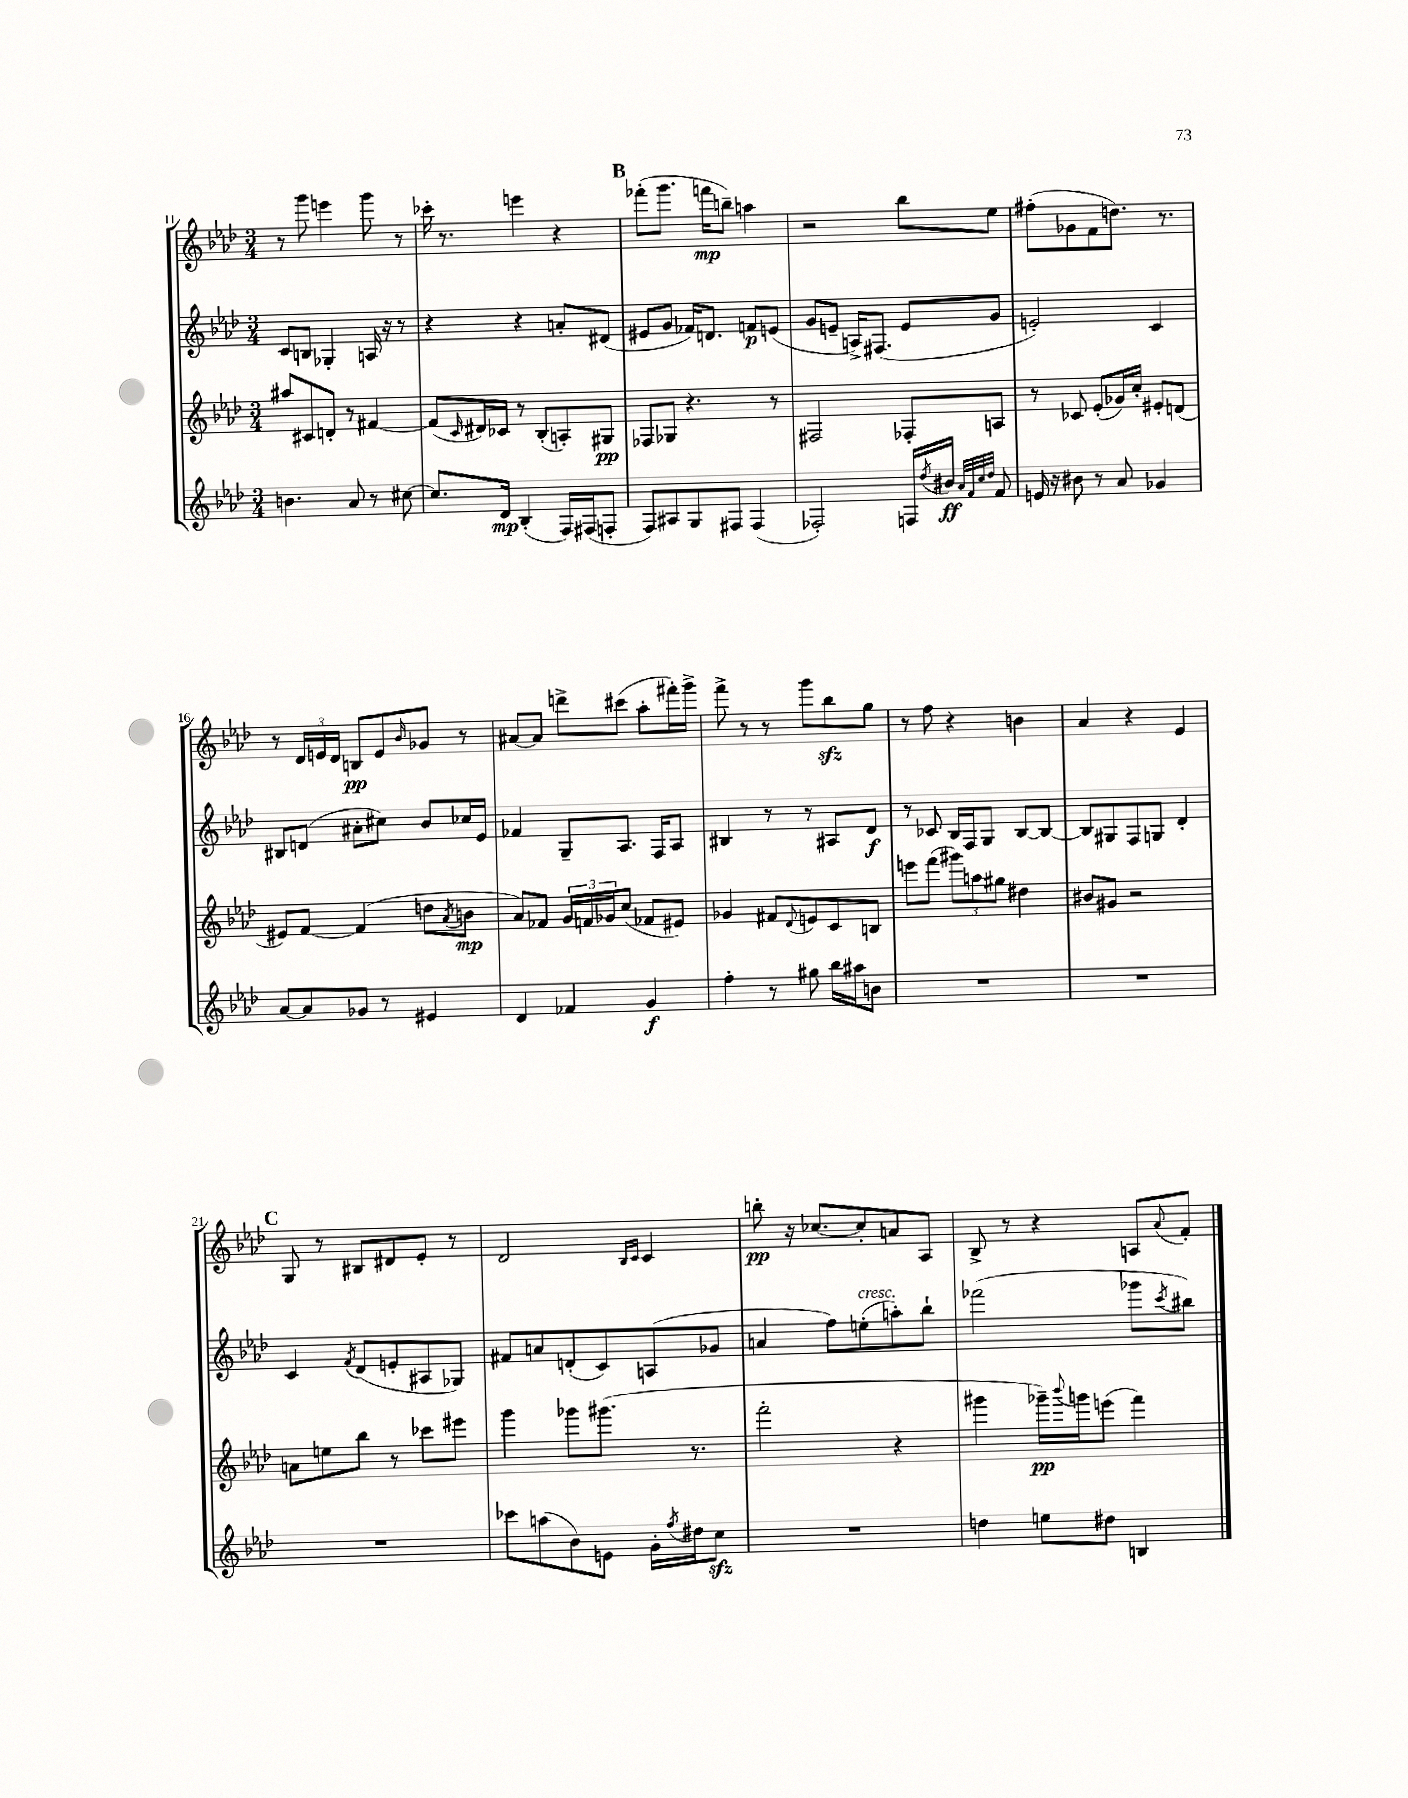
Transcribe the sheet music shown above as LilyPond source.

<<
\new StaffGroup <<
\new Staff = "s0" {
    \clef treble \key aes \major \numericTimeSignature \time 3/4
    r8 g'''8 e'''4 g'''8 r8 |
    ces'''16-. r8. e'''4 r4 |
    \mark \markup { \bold "B" } fes'''8-.( g'''8. f'''16\mp b''8--) a''4 |
    r2 bes''8 ees''8 |
    fis''8-.( ges'8 f'8 d''8.) r8. |
    r8 \tuplet 3/2 { des'16 e'16 des'16 } b8\pp e'8 \grace { bes'16 } ges'8 r8 |
    ais'8~ ais'8 d'''8-> cis'''8( aes''8-. fis'''16-.) g'''16-> |
    f'''8-> r8 r8 g'''8 bes''8\sfz g''8 |
    r8 f''8 r4 b'4 |
    aes'4 r4 ees'4 |
    \mark \markup { \bold "C" } g8 r8 bis8 dis'8 ees'8-. r8 |
    des'2 \grace { bes16 c'16 } c'4 |
    b''8-.\pp r16 ces''8.~ ces''8-. a'8 aes8 |
    bes8-> r8 r4 a8 \appoggiatura { aes'8 } f'8-. \bar "|." |
}
\new Staff = "s1" {
    \clef treble \key aes \major \numericTimeSignature \time 3/4
    c'8 b8 ges4-. a16 r16 r8 |
    r4 r4 a'8-. dis'8( |
    \mark \markup { \bold "B" } eis'8 g'8 fes'16) d'8. f'8\p e'8( |
    g'8 e'8-- a16->) fis8.( e'8 g'8 |
    e'2-.) c'4 |
    bis8 d'8( ais'8-. cis''8) bes'8 ces''16 ees'16 |
    fes'4 g8-- aes8. f16 aes8 |
    bis4 r8 r8 ais8 des'8\f |
    r8 ces'8 bes16 f16 g8 bes8~ bes8~ |
    bes8 gis8 f8 g8 des'4-. |
    \mark \markup { \bold "C" } c'4 \acciaccatura { f'8 } des'8( e'8-. ais8 ges8) |
    fis'8 a'8 d'8-.( c'8) a8( ges'8 |
    a'4 f''8) e''8-.^\markup { \italic "cresc." }( a''8-.) bes''8-! |
    fes'''2( ges'''8 \acciaccatura { c'''8 } bis''8) \bar "|." |
}
\new Staff = "s2" {
    \clef treble \key aes \major \numericTimeSignature \time 3/4
    ais''8 cis'8 d'8-. r8 fis'4~ |
    fis'8( \grace { c'16 } dis'16) ces'16 r8 bes8-.( a8-.) gis8\pp |
    \mark \markup { \bold "B" } fes8 ges8 r4. r8 |
    fis2 fes8-. a8 |
    r8 ces'8 ees'8-.( ges'16) c''16-. eis'8-. d'8( |
    eis'8) f'8~ f'4( d''8 \acciaccatura { aes'8 } b'8\mp |
    aes'8) fes'8 \tuplet 3/2 { g'16 f'16 ges'16 } c''8( fes'8 eis'8) |
    ges'4 fis'8 \appoggiatura { des'8 } e'8 c'8 b8 |
    e'''8 f'''8( \tuplet 3/2 { gis'''8) a''8 gis''8 } dis''4 |
    bis'8 gis'8 r2 |
    \mark \markup { \bold "C" } a'8 e''8 bes''8 r8 ces'''8 eis'''8 |
    g'''4 ges'''8 gis'''8.( r8. |
    f'''2-. r4 |
    gis'''4 ges'''16--\pp) \appoggiatura { bes'''8 } g'''16 e'''8( f'''4) \bar "|." |
}
\new Staff = "s3" {
    \clef treble \key aes \major \numericTimeSignature \time 3/4
    b'4. aes'8 r8 cis''8~ |
    cis''8. des'16\mp bes4-.( f16) fis16( f8-. |
    \mark \markup { \bold "B" } f8) ais8 g8 fis8 fis4( |
    fes2-.) f16 \acciaccatura { des''8 } bis'16\ff \grace { aes'32 f'32 c''32 des''32 } f'8 |
    e'16 r16 bis'8 r8 aes'8 ges'4 |
    aes'8~ aes'8 ges'8 r8 eis'4 |
    des'4 fes'4 g'4\f |
    f''4-. r8 gis''8 bes''16 ais''16 b'8 |
    R2. |
    R2. |
    \mark \markup { \bold "C" } R2. |
    ces'''8 a''8( bes'8) e'8 g'16-. \acciaccatura { f''8 } dis''16 c''8\sfz |
    R2. |
    d''4 e''8 dis''8 b4 \bar "|." |
}
>>
>>
\layout { \context { \Score currentBarNumber = #11 } }
